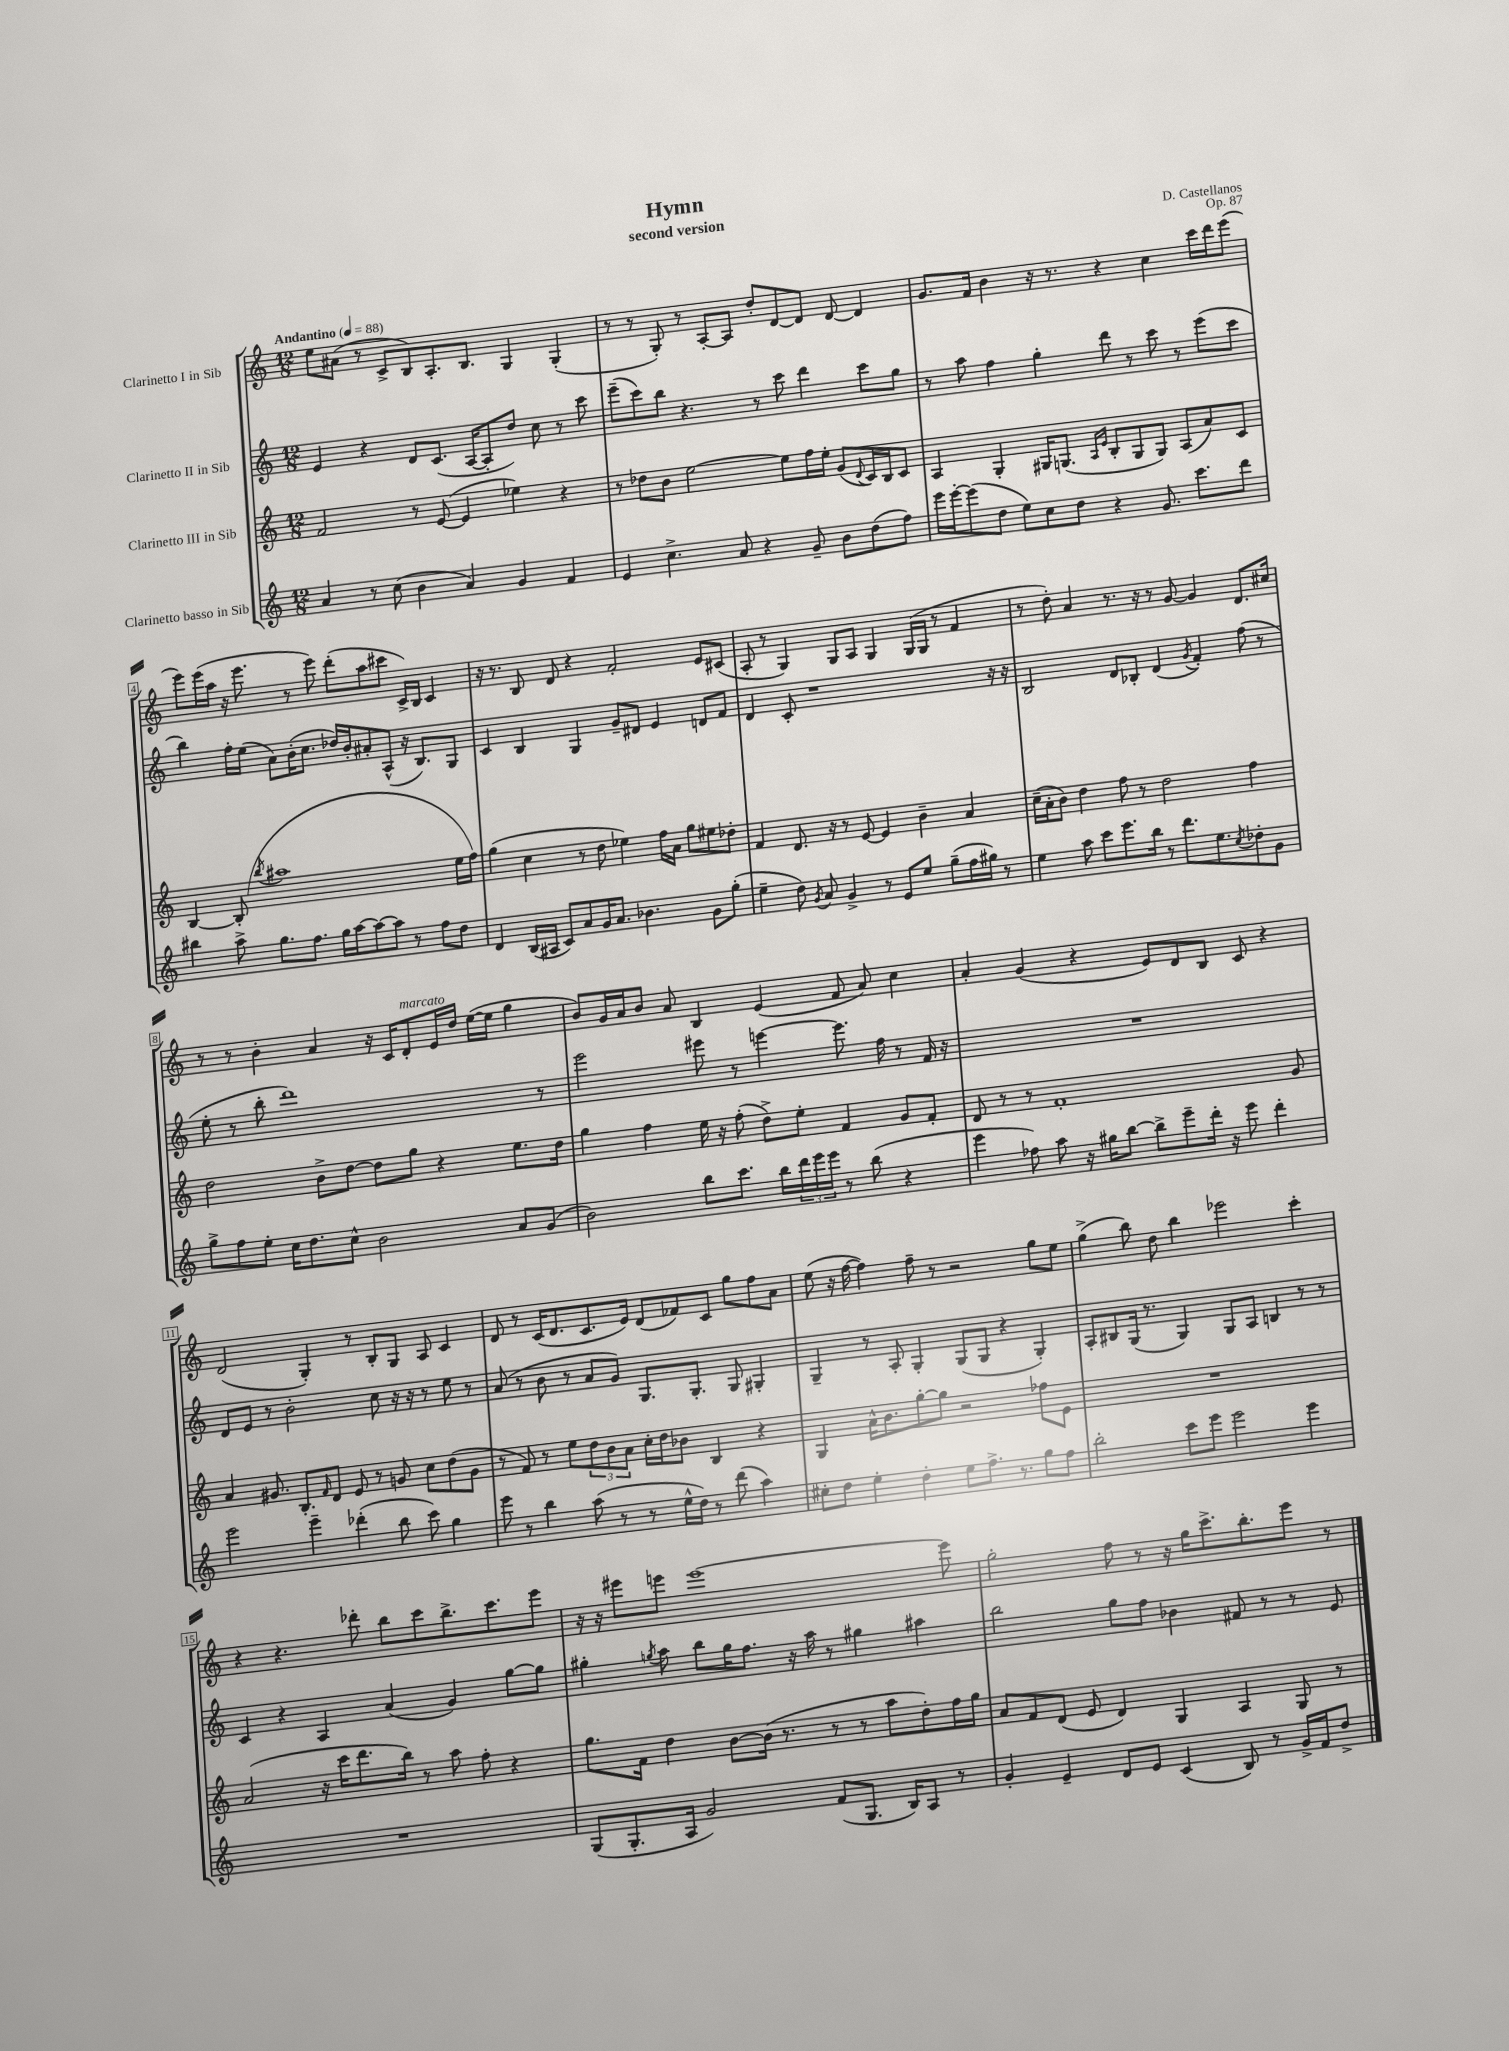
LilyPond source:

\header { title = "Hymn" composer = "D. Castellanos" subtitle = "second version" opus = "Op. 87" }
<<
\new StaffGroup <<
\new Staff = "s0" \with { instrumentName = "Clarinetto I in Sib" } {
    \clef treble \key c \major \numericTimeSignature \time 12/8 \tempo "Andantino" 4 = 88
    e''8 ais'8( r8 c'8-> b8) a8.-. b8. g4 g4-.( |
    r8 r8 g8-.) r8 a8~-. a8 d''8-. d'8~ d'8 d'8~ d'4 |
    g'8. f'16 b'4 r16 r8. r4 c''4 c'''16 d'''16 e'''8( |
    e'''8) e'''16( a''16 r16 e'''8. r8 e'''8) d'''8-.( a''8 cis'''8 c'16->) b16 c'4 |
    r16 r8. b8 d'8 r4 f'2-. e'8 cis'8( |
    a8-. r8 g4) g8 a8 g4 g16( g16 r8 f'4 |
    r8 d''8-.) a'4 r8. r16 r8 g'8~ g'4 d'8. cis''16 |
    r8 r8 b'4-. a'4 r16 c'16 d'8-.^\markup { \italic "marcato" } e'16 d''16 e''16~( e''16 g''4 |
    b'8) g'16 a'16 b'8 a'8 b4 e'4( f'8 a'8) c''4 |
    a'4-. g'4( r4 e'8) d'8 b8 c'8 r4 |
    d'2( g4-.) r8 b8-. g8 a8 c'4 |
    d'8 r8 c'16( d'8. c'8. e'16) d'8( fes'8) c'8 g''8 f''8 a'8 |
    e''8( r16 f''16~ f''4) f''8-- r8 r2 g''8 e''8 |
    g''4->( b''8) d''8 b''4 ees'''2 c'''4-. |
    r4 r4. des'''8-. b''8 c'''8 b''8.-> c'''8. e'''8 |
    r16 r16 eis'''8 e'''8 e'''1~ e'''8 |
    g''2-. f''8 r8 r16 g''16 c'''8.-> b''8.-. e'''8 r8 \bar "|." |
}
\new Staff = "s1" \with { instrumentName = "Clarinetto II in Sib" } {
    \clef treble \key c \major \numericTimeSignature \time 12/8
    e'4 r4 d'8 c'8.( a16~ a8-. d''8) c''8 r8 c'''8 |
    e'''8--( c'''8) b''8 r4. r8 c'''8 d'''4 c'''8 g''8 |
    r8 a''8 f''4 g''4-. d'''8 r8 c'''8 r8 e'''8( c'''8 |
    b''4) f''16-. e''16( a'8) b'16-.( c''8. des''16) b'16-. ais'8-. a8-^( r16 b8.) g8 |
    c'4 b4 g4 g'8-- dis'8 e'4 d'8 f'8 |
    d'4 c'8-. r1 r16 r16 |
    b2 d'8 bes8-. d'4( \acciaccatura { g'8 } f'4-.) f''8( r8 |
    e''8-. r8 b''8-. d'''1) r8 |
    e'''2 eis'''8 r8 e'''4~ e'''8. f''16 r8 f'16 r16 |
    R1. |
    d'8 e'8 r8 b'2-. c''8 r16 r16 r8 e''8 r8 |
    a'8( r8 b'8 r8 a'8 g'8) g8. g8.-. g8 gis4-. |
    g4-- r8 a8-. g4-. g8( g8 r4 g4-.) |
    a8-. bis8 g16( r8. g4) g8 a8 b4 r8 r8 |
    c'4 r4 a4 a'4( g'4) g''8~ g''8 |
    gis''4-. \acciaccatura { g''8 } a''8 b''8 g''16 f''8. r16 a''16 r8 gis''4 ais''4 |
    b''2 g''8 f''8 bes'4 fis'8 r8 r8 e'8 \bar "|." |
}
\new Staff = "s2" \with { instrumentName = "Clarinetto III in Sib" } {
    \clef treble \key c \major \numericTimeSignature \time 12/8
    f'2 r8 e'8~( e'4 ees''4) r4 |
    r8 des''8 b'8 e''2~ e''8 f''16 e''16-. g'8( \appoggiatura { d'8 } c'16) b16 c'8 |
    a4 g4-. gis16 g8.( \grace { a16 e'16 } b8-. g8 g8) a8( a'8) c'8 |
    b4~ b8-.( \acciaccatura { b''8 } ais''1 e''16 f''16) |
    g''4( c''4 r8 d''8 ees''4) f''16 a'16 g''8 eis''8 des''8-. |
    f'4 d'8. r16 r8 e'8~ e'4 b'4-- a'4 |
    c''16--( a'16-. b'8) d''4 f''8 r8 d''2 f''4 |
    d''2 b'8-> d''8~ d''8 g''8 r4 e''8. d''16 |
    g''4 f''4 e''16 r16 f''8-.( d''8->) e''8-. f'4 g'8 f'8-. |
    d'8 r8 r8 f'1-. g'8 |
    a'4 gis'8. b8.-. \grace { f'16 } d'8 e'8 r8 g'8 c''8 d''8( g'8 |
    r8 f'8) r8 e''8 \tuplet 3/2 { d''8 b'8 a'8 } c''16-. d''16 bes'8 b4 r4 |
    g4 a'16-^ b'8. g''8~-. g''8 r2 fes''8 e'8 |
    R1. |
    a'2( r16 c'''16 d'''8. b''16) r8 a''8 f''8-. r4 |
    g''8. f'16 d''4 b'8~ b'16( r8. r8 r8 a''8 d''8-.) f''16 g''16 |
    a'8 f'8 d'8( e'8 d'4) g4 a4 g8 r8 \bar "|." |
}
\new Staff = "s3" \with { instrumentName = "Clarinetto basso in Sib" } {
    \clef treble \key c \major \numericTimeSignature \time 12/8
    a'4 r8 c''8( b'4 a'4) g'4 f'4 |
    e'4 c''4.-> a'8 r4 g'8-- b'8 d''8( f''8) |
    e'''16 e'''16~-. e'''8( d''8 e''8) c''8 d''8 r4 g'8. c'''8. d'''8 |
    bis''4 a''8-> g''8. f''8. g''16 a''16~ a''8~ a''8 r8 f''8 d''8 |
    d'4 b16( ais16 c'8) a'8 g'16 a'8. bes'4. g'8 g''8-.( |
    e''4-- d''8) \acciaccatura { g'8 } a'8 g'4-> r8 e'8 e''8 g''8--( f''16 gis''16) r8 |
    e''4 a''8 c'''8 e'''8. b''16 r8 d'''8. e''8. \acciaccatura { c''8 } des''8-. g'8 |
    g''8-> f''8 e''8-. c''16 d''8. c''8-^ b'2 a'8 g'8( |
    b'2) b''8 c'''8. b''16 \tuplet 3/2 { d'''16 e'''16 e'''16 } r8 b''8( r4 |
    e'''4 fes''8) a''8 r16 gis''16 b''8~ b''8-> e'''8-- d'''16-. r16 e'''8 d'''4-. |
    e'''2 e'''4-- des'''4-.( b''8 c'''8) g''4 |
    e'''8 r8 b''4 a''8( r8 r8 e''16-^ d''16) r8 d'''8( a''4) |
    cis''8-. d''8 e''4-. d''4-. e''8 f''8.-> r8. g''8 f''8 |
    b''2-. c'''8 e'''8 e'''2 e'''4 |
    R1. |
    g8( g8.-. a16 g'2) f'8( g8. b16) a8 r8 |
    g'4-. e'4-- d'8 e'8 c'4( b8) r8 g'16-> f'16 d''8-> \bar "|." |
}
>>
>>
\layout { \context { \Score \override BarNumber.stencil = #(make-stencil-boxer 0.1 0.3 ly:text-interface::print) } }
